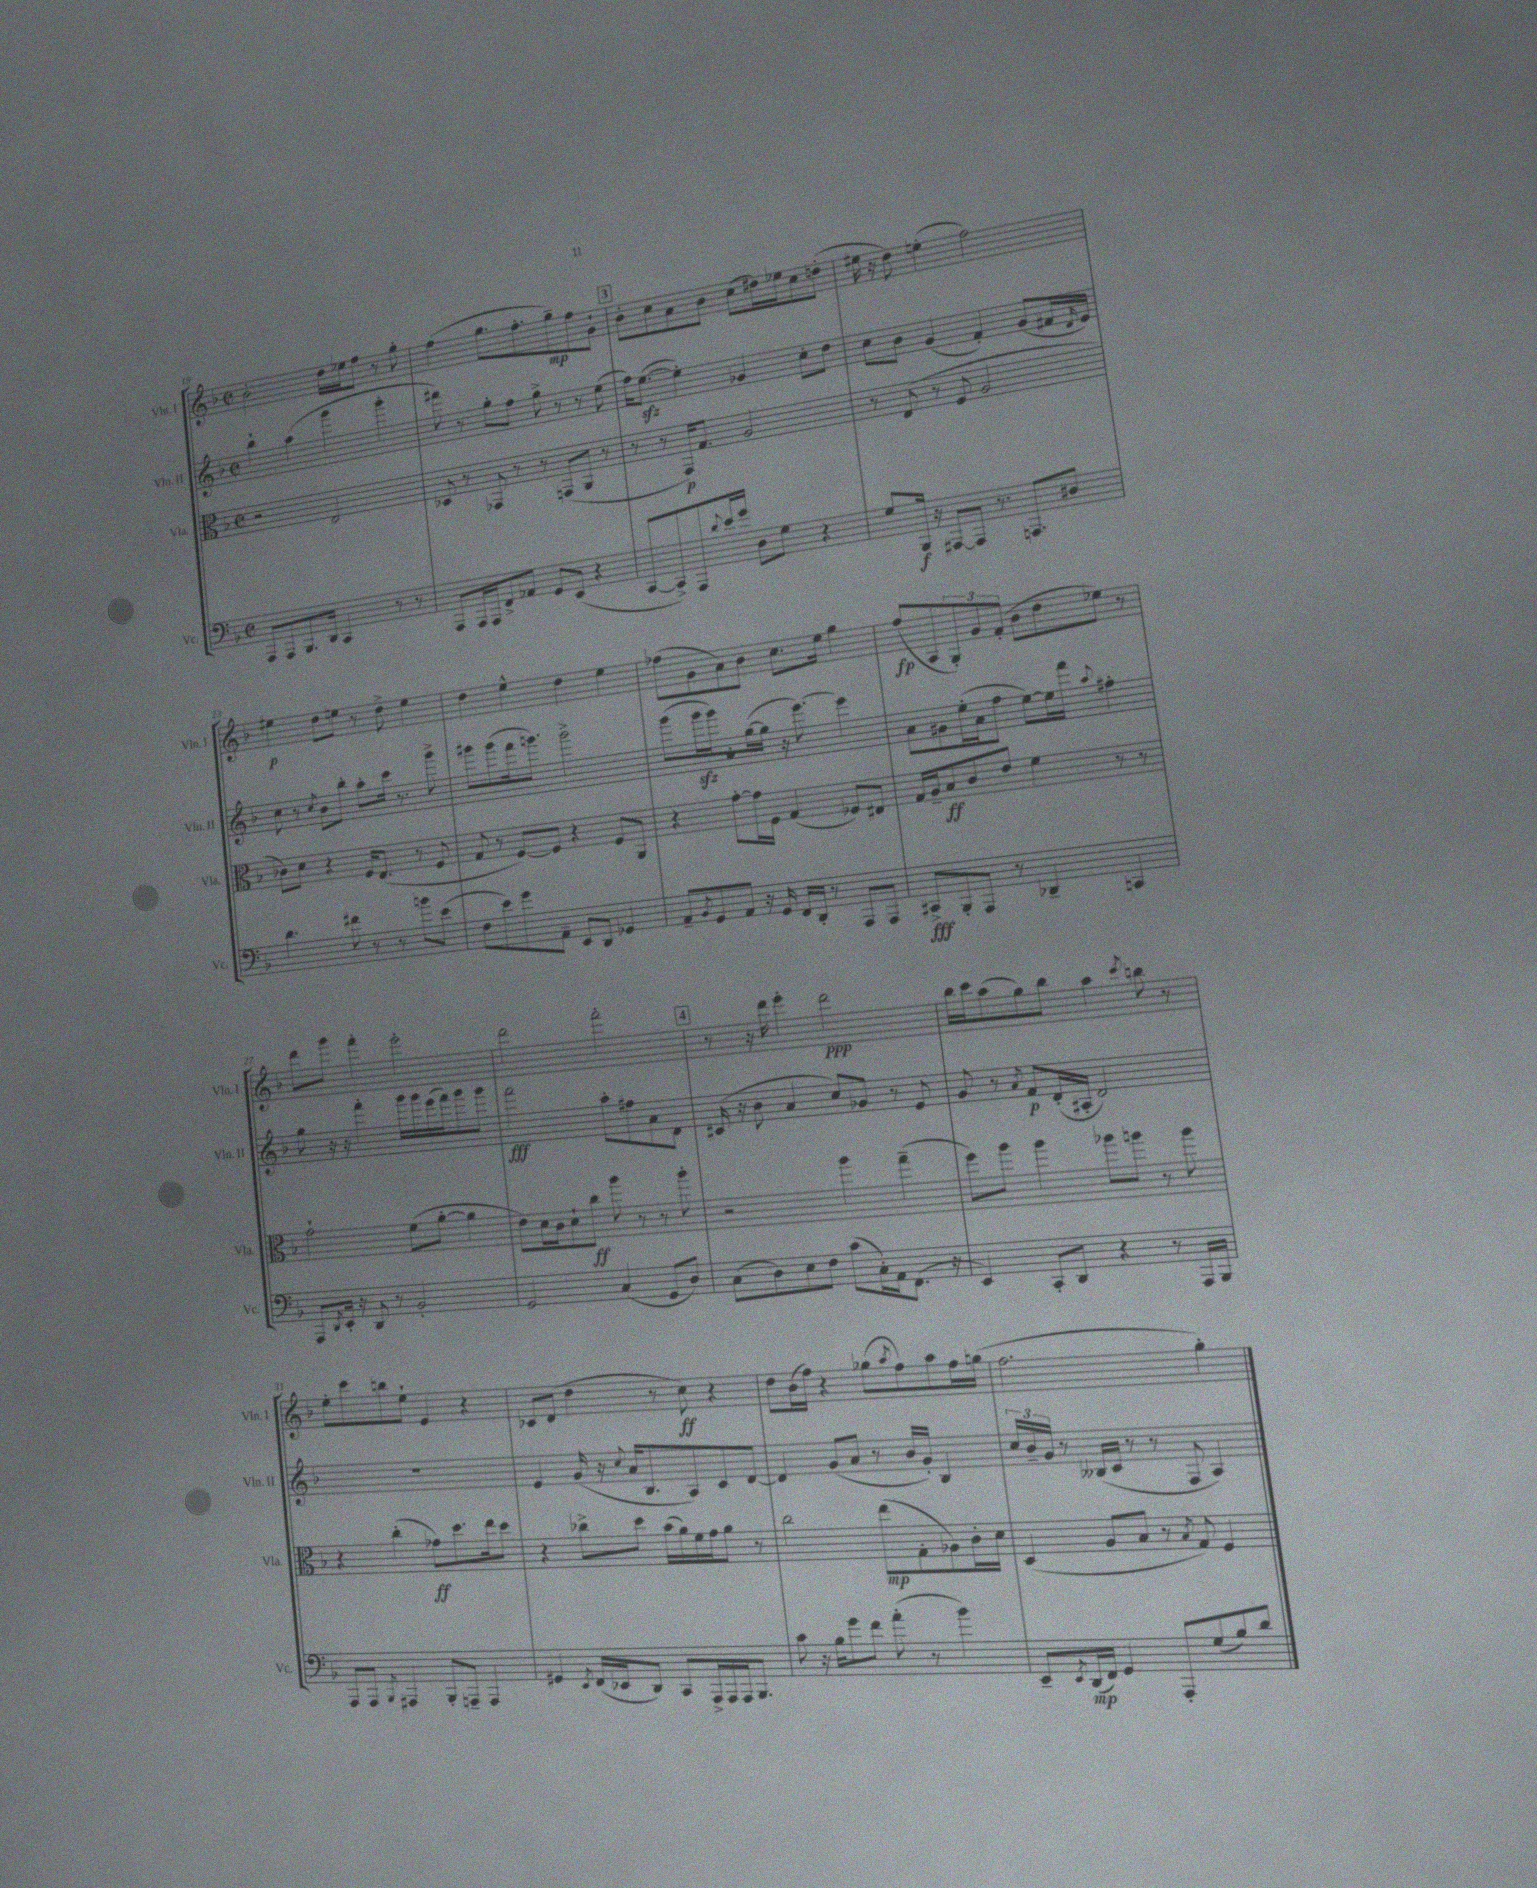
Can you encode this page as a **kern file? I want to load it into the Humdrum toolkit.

**kern	**kern	**kern	**kern
*staff4	*staff3	*staff2	*staff1
*clefF4	*clefC3	*clefG2	*clefG2
*k[b-]	*k[b-]	*k[b-]	*k[b-]
*M2/2	*M2/2	*M2/2	*M2/2
*met(c|)	*met(c|)	*met(c|)	*met(c|)
8AAA	2r	4bb-`	2b-'
8AAA	.	.	.
8.BBB-	.	(4aa	.
16DD	.	.	.
4CC	2E	4ggg	16dd
.	.	.	16ee-
.	.	.	8ff
8r	.	4ggg'	8r
8r	.	.	8gg'
=	=	=	=
8AAA	8D-	8fff#)	(4ff
16AAA	8r	8r	.
16AAA	.	.	.
8FF^	8GG-	8gg'	8.gg
8AA-	8r	8ff	.
.	.	.	8.ff'
8GG	8r	8gg^	.
(8EE	(8GG	8r	8gg~)
4r	8AA	8r	8ff
.	8r	(8ee	8g`
=	=	=	=
[8CC	8r	16ff)	8b-'
.	.	([8.ee	.
8CC^])	8r	.	8cc
8AAA	16GG)	4ee'])	8a
.	8.G	.	.
8qqd	.	.	.
16e	.	.	8b-
16g	.	.	.
8D	2A	4g-	(8cc
8G	.	.	16dd#)
.	.	.	16ee-
4r	.	8cc'	8cc
.	.	8dd	(8dd'
=	=	=	=
8G	8r	8cc	16ee#
.	.	.	16r
16BBB-	(8E	8b-	8dd)
16r	.	.	.
[8AAA#	8r	(4g	(4ee'
8AAA#]	8F	.	.
8.r	2A	4f')	2ff)
8.AAA	.	.	.
.	.	(8g	.
8D#	.	16f#	.
.	.	16qqd	.
.	.	16e)	.
=	=	=	=
4.d	8c-)	8cc	4ee#
.	8d	8r	.
.	.	8qcc	.
.	4r	8b-	8dd
8f#	.	8bb-'	8ee
8r	16F	8aa'	8r
.	(8.E	.	.
8r	.	16ccc	8dd^
.	.	8.r	.
8b	8r	.	4ee
(8e	8F	8ggg^	.
=	=	=	=
8F	8G	8ggg#	4dd
8e)	8r	(8ggg#	.
8g	[8F)	16fff	4ee^^
.	.	8.ggg)	.
8AA~	8F]	.	.
8EE	4r	2ggg^	4dd
8DD	.	.	.
4GG-	8F	.	4ee
.	8AA	.	.
=	=	=	=
8AA~	4r	(8ggg	(8ff-
8qBB-	.	.	.
8GG	.	16ggg	8g
.	.	16ggg)	.
8AA	[8g'	8a'	8a)
16r	16g]	([16gg	8b-
16GG	16F	16gg]	.
16FF	(4G	16r	8.cc
16DD'	.	[8.eee)	.
8r	.	.	.
.	.	.	16ee
8AAA	8F-)	4eee]	4gg
8AAA	8E#	.	.
=	=	=	=
8CC#^	16G	8a	(8ff
.	16A~	.	.
8BBB-'	8B-	8g#	8A
8AAA	8c	(16ee'	12G')
.	.	16a	.
.	.	.	12g
8r	8e	8ff	.
.	.	.	(12f'
4DD-~	4f	[8ee)	8b-
.	.	16ee]	8dd
.	.	16fff	.
.	.	8qqaa	.
4CC	8r	4ff#'	8ee-)
.	8r	.	8r
=	=	=	=
8AAA	2g`	8gg	8ddd
8qDD	.	.	.
16EE'	.	16r	8ggg
16r	.	16r	.
8DD	.	4fff'	4fff'
8r	.	.	.
2BB-'	(8f	16ggg	2eee'
.	.	16ggg	.
.	[8a'	(16eee	.
.	.	16fff)	.
.	4a]	8ggg	.
.	.	8ggg	.
=	=	=	=
2GG	8e)	2fff	2ddd
.	16d	.	.
.	16c	.	.
.	8d`	.	.
.	8cc	.	.
(4C	8aa	8aa'	2fff'
.	8r	8ff#	.
8GG	8r	8a	.
8D)	8aa'	8d	.
=	=	=	=
(8C	2r	(16c#	8r
.	.	16r	.
8D)	.	8b-	16r
.	.	.	16ddd
8E	.	4a	4eee'
8F	.	.	.
(8c	4aa	8cc)	2ddd
16C')	.	8g-	.
16AA	.	.	.
(8.FF	(4gg~	8r	.
.	.	8e	.
16r	.	.	.
=	=	=	=
4EE)	8ff)	8g	16bb-
.	.	.	16ccc
.	8aa	8r	(8aa
.	.	8qa	.
8CC'	4aa	8f	8gg)
8DD	.	(16d'	8bb-
.	.	16A#'	.
4r	8aa-	2d)	4aa
.	8aa	.	.
.	.	.	8qccc
8r	8r	.	8bb
16AAA	8aa	.	8r
16BBB-	.	.	.
=	=	=	=
8AAA	4r	1r	8ee'
8AAA	.	.	8ccc
8qBBB-	.	.	.
4AAA#	(4cc'	.	8bb
.	.	.	8ee`
8BBB-'	8g-)	.	4e
8AAA~	8.dd	.	.
4AAA	.	.	4r
.	16ee	.	.
.	8dd	.	.
=	=	=	=
4GG#	4r	4e	8c-
.	.	.	(8d
8qEE	.	.	.
(16FF	8cc-^	(16g	4dd
16EE-	.	16r	.
.	.	8qqcc	.
8DD)	8dd	16a	.
.	.	8.B-	.
8CC	(16b-	.	8r
.	16a)	.	.
16AAA^	16f	8A)	8cc)
16AAA	16g	.	.
16AAA	8a	8c	4r
8.BBB-	.	.	.
.	8r	[8d	.
=	=	=	=
8c	2cc	4d]	8dd
16r	.	.	(16b-
16B-	.	.	16ff)
8g	.	(8g	4r
8f	.	8a	.
(8a'	(8ee	8r	(8gg-
.	.	.	8qaa
8r	8G'	16b-	8ff)
.	.	16g')	.
4b-)	8A-)	4B-	8aa
.	16c'	.	16ff
.	16d	.	(16gg
=	=	=	=
8EE~	(4D	24cc	2.ff
.	.	24b-~	.
.	.	24g	.
8qEE	.	.	.
(16DD	.	8r	.
16FF)	.	.	.
4GG	8A	(16B--	.
.	.	16c	.
.	8B-	8r	.
8AAA'	8r	8r	.
.	8qB-	.	.
(8G	8G)	8F	.
8B-)	4F	4A)	4gg')
8d	.	.	.
==	==	==	==
*-	*-	*-	*-
